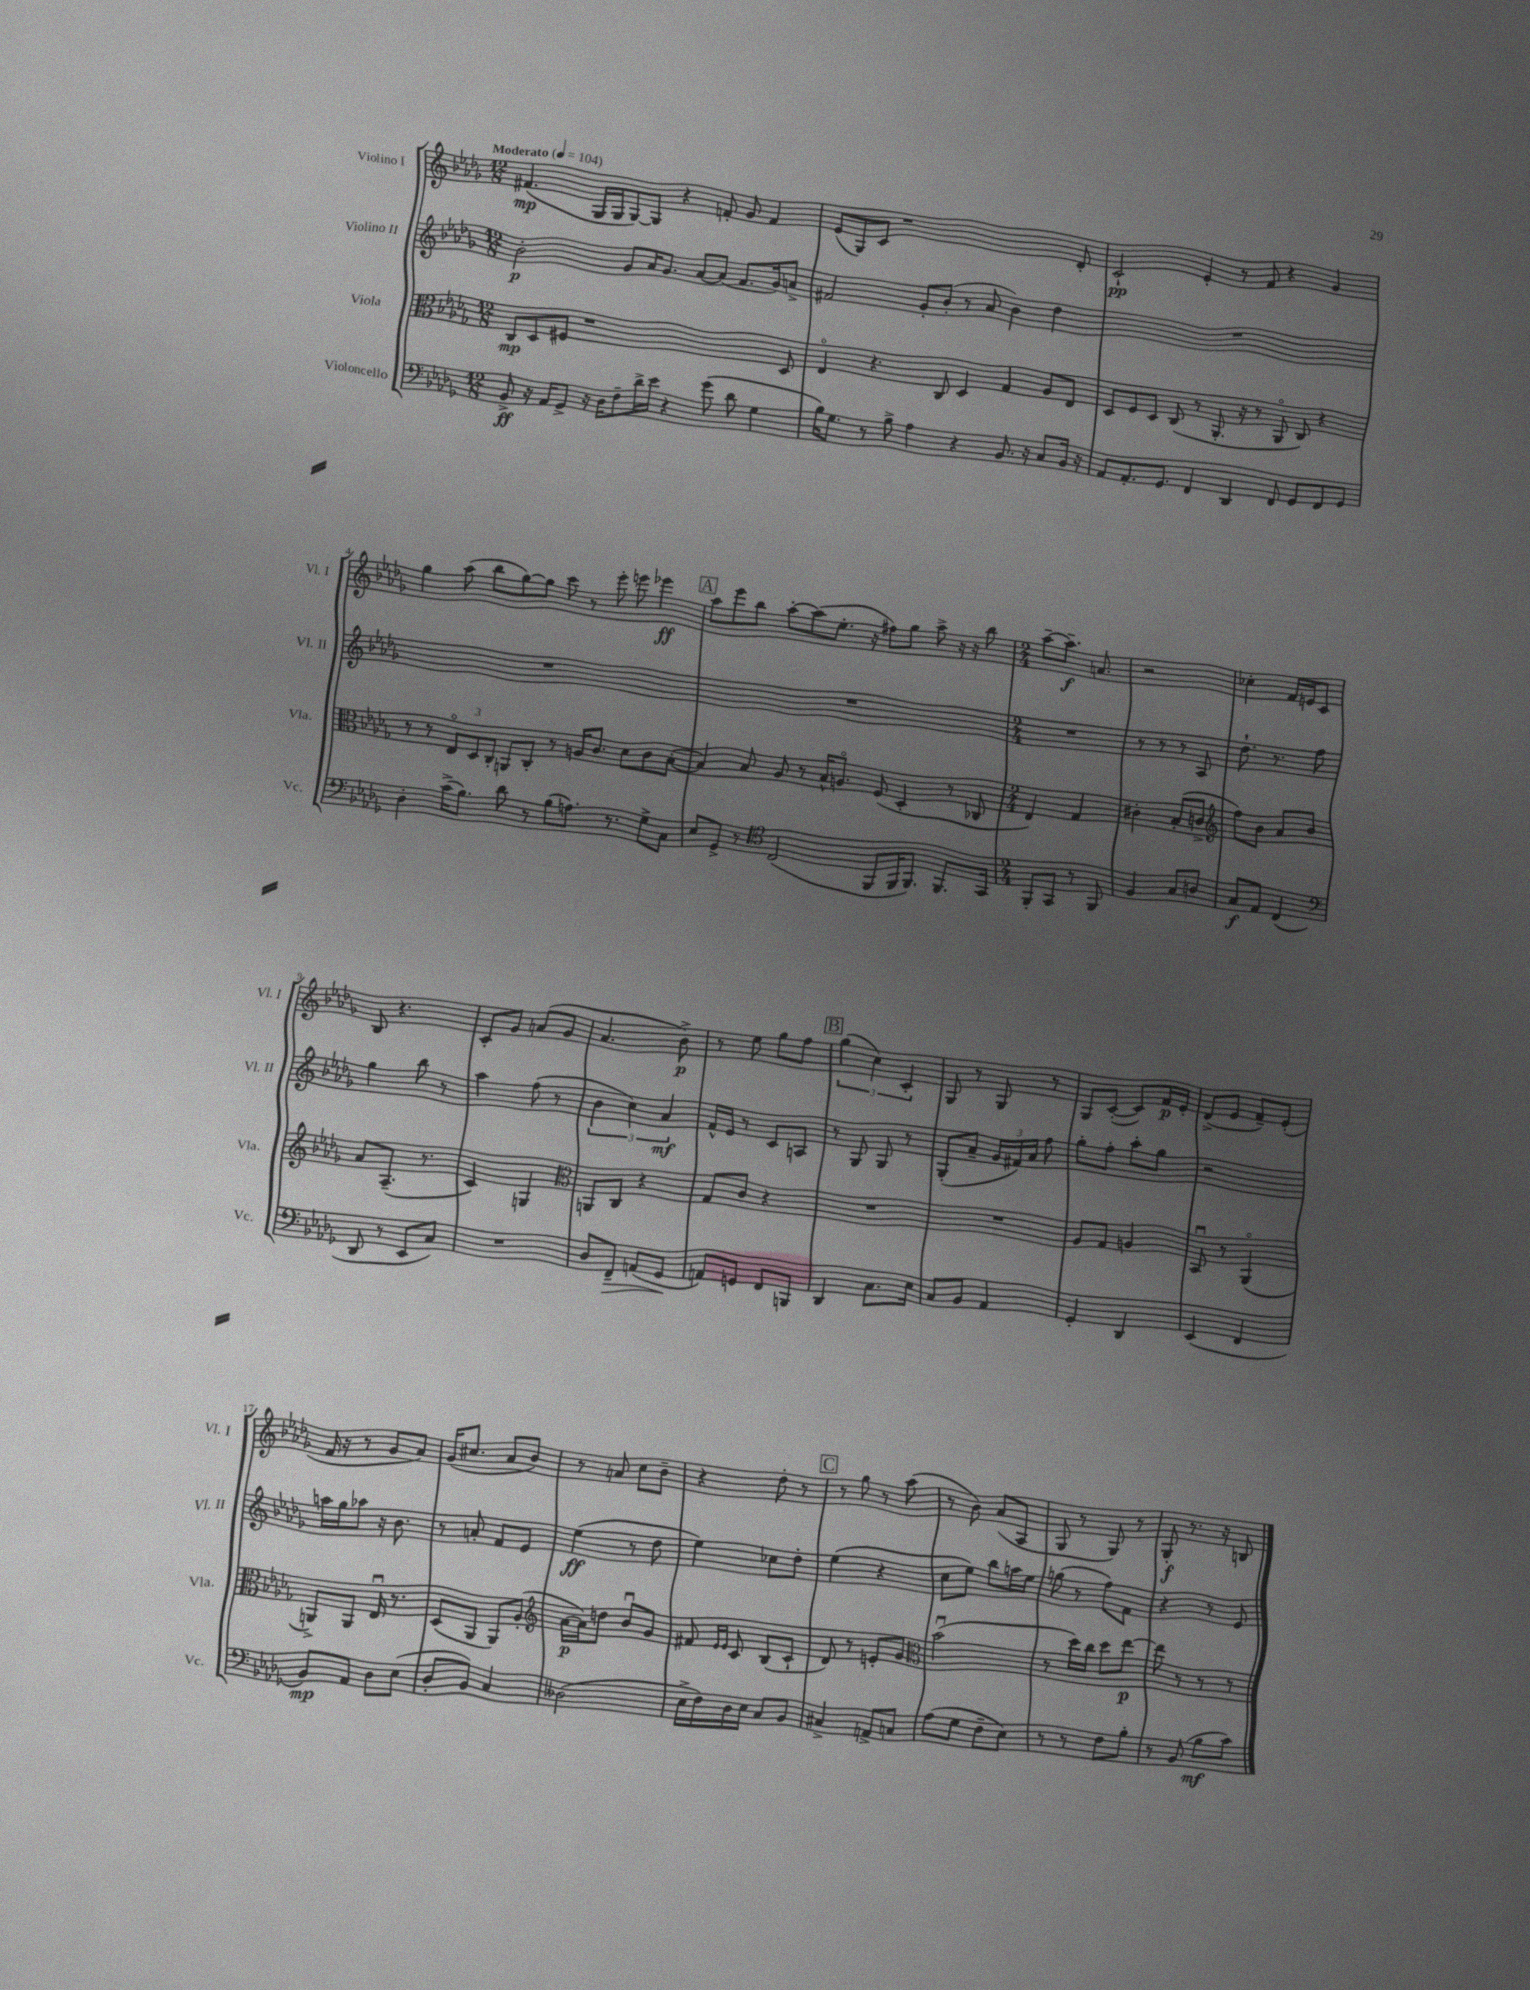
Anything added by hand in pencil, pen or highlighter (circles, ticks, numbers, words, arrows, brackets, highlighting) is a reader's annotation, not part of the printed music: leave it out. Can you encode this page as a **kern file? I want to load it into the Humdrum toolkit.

**kern	**kern	**kern	**kern
*staff4	*staff3	*staff2	*staff1
*clefF4	*clefC3	*clefG2	*clefG2
*k[b-e-a-d-g-]	*k[b-e-a-d-g-]	*k[b-e-a-d-g-]	*k[b-e-a-d-g-]
*M12/8	*M12/8	*M12/8	*M12/8
*MM104	*MM104	*MM104	*MM104
8BB-^/	8C/L	2b-'\	(4.f#/
16r	8D-/	.	.
16AA-/LK	.	.	.
8GG-^/J	8F#/J	.	.
16r	1r	.	16G-/LL
16D-\LK	.	.	16G-/J
8F~\	.	8g-/L	[8G-/)
16d-^\L	.	16a-/K	8G-/]J
16e-\JJ	.	8.g-/J	.
4r	.	.	4r
.	.	[8a-/L	.
(8g-\	.	(8a-/]J	8f'/
8d-\	.	8.f/L	8g-/
4G-\	.	.	4f/
.	.	16g-/k)	.
.	8D-/	8a^/J	.
=	=	=	=
16B-\LK)	4E-o/	2f#/	(8e-/L
8.G-\J	.	.	.
.	.	.	8G-/)
8r	4.r	.	8c/J
8B-^\	.	.	1r
4A-\	.	8g-'/L	.
.	8C/	(8b-'/J	.
4r	4D-/	8r	.
.	.	8a-/	.
8.BB-/	4G-/	4b-\)	.
16r	.	.	.
8C/L	8A-/L	4dd-\	.
16BB-/Jk	8E-/J	.	8d-'/
16r	.	.	.
=	=	=	=
8AA-/L	8D-/L	1.r	2c`/
8.AA-'/	8F/	.	.
.	8D-/J	.	.
8.GG-/J	.	.	.
.	(8C/	.	.
4FF/	8r	.	4e-'/
.	8.AA-'/	.	.
4DD-/	.	.	8r
.	16r	.	.
.	8r	.	8f/
8FF/	8AA-o/	.	4r
8GG-/L	8C/)	.	.
8FF/	4r	.	4g-/
8GG-/J	.	.	.
=	=	=	=
4D-'\	8r	1.r	4gg-\
.	8r	.	.
(16c^\LK	12E-o/L	.	(8aa-\
8.B-\J)	.	.	.
.	12D-/	.	.
.	.	.	8bb-\L
.	12C'/J	.	.
8d-\	8AA/L	.	[8gg-\)
8r	8C'/J	.	8gg-\]J
(8B-\L	8r	.	8ccc\
8.A\J)	16A/LK	.	8r
.	8.c/J	.	.
.	.	.	8eee-'\
8.r	.	.	.
.	8d-\L	.	8eee\
8G-^\L	8c\	.	4eee-\
8C\J	([8B-'\J	.	.
=	=	=	=
8E-/L	4B-/])	1.r	8aa-\L
8GG-^/J	.	.	8eee-\
8r	8B-/	.	8bb-\J
*clefC4	*	*	*
(2C/	8A-/	.	[8aa-'\L
.	8r	.	(8aa-\]
.	16B-^^/LK	.	8.ee-'\J
.	8.Ao/J	.	.
.	.	.	16r
8FF/L	(8F/	.	8ff#\L)
16FF/K	4D-'/	.	8gg-\J
8.FF/J)	.	.	.
.	.	.	8aa-^\
8.FF/L	8r	.	16r
.	.	.	16r
.	8C-/	.	8bb-\
16GG-/Jk	.	.	.
=	=	=	=
*M2/4	*M2/4	*M2/4	*M2/4
8FF'/L	4E-/)	2r	[8aa-~\L
8GG-/J	.	.	8.aa-~\]J
8r	4G-/	.	.
.	.	.	8.a/
8FF/	.	.	.
=	=	=	=
4F/	4c#'\	8r	2r
.	.	8r	.
8G-/L	(8B-'/L	8r	.
8A/J	8c^/J	8A-/	.
=	=	=	=
*	*clefG2	*	*
8G-/L	8ff\L)	8.dd-`\	4cc-'\
8E-/J	8b-\J	.	.
.	.	8.r	.
(4C/	8a-/L	.	16f/LL
.	.	.	16e/J
.	8b-/J	8ff\	8c/J
=	=	=	=
*clefF4	*	*	*
8DD-/	8a-/L	4gg-\	8B-/
8r	(8.A-~/J	.	4.r
8EE-/L	.	8bb-\	.
.	8.r	.	.
8C/J)	.	8r	.
=	=	=	=
2r	4c/)	4aa-\	8c'/L
.	.	.	8g-/J
.	4G/	(8ff\	(8a/L
.	.	8r	8g-/J
=	=	=	=
*	*clefC3	*	*
8D-/L	8AA/L	6b-\	4.a-/
8FF~/J	8C/J	.	.
.	.	6cc\)	.
(8AA/L	4r	.	.
.	.	6a-/	.
8GG-/J	.	.	8b-^\)
=	=	=	=
8AA/L)	8G-/L	16f^^/LL	8r
.	.	16e-/JJ	.
8GG/J	8c/J	8r	8ee-\
8FF/L	4r	8c/L	8gg-\L
8BBB/J	.	8A/J	8ff\J
=	=	=	=
4DD-/	2r	8r	(6gg-\
.	.	8G-/	.
.	.	.	6cc\)
8.C\L	.	8G-/	.
.	.	.	6c'/
.	.	8r	.
16E-\Jk	.	.	.
=	=	=	=
8C/L	2r	(8G-'/L	8G-/
8BB-/J	.	8a-~/J	8r
4AA-/	.	24g-/LL	8G-/
.	.	24f#/)	.
.	.	24a-/JJ	.
.	.	8ff\	8r
=	=	=	=
4GG-'/	8A-/L	8gg-'\L	8G-/L
.	8G-/J	8ff'\J	([8c'/J
4DD-/	4A/	8aa-'\L	8c/]L)
.	.	8gg-\J	16f/L
.	.	.	16e-'/JJ
=	=	=	=
(4EE-/	8BB-u/	2r	(8d-^/L
.	8r	.	8e-/J
4FF/	(4AA-o/	.	8f~/L)
.	.	.	(8e-'/J
=	=	=	=
8BB-/L)	8AA^/L)	16aa\LL	16f/
.	.	16gg-\J	16r
8AA-/J	8AA/J	8aa-\J	8r
8D-\L	16E-u/	16r	8g-/L
.	8.r	8.b-\	.
(8E-\J	.	.	8a-/J)
=	=	=	=
8D-'/L	(8D-/L	8r	(16g-/LK
.	.	.	8.cc#/J
8BB-/J)	8AA-/J	8a'/	.
4C/	8AA-/L)	8f/L	8a-/L
.	(8A-'/J	8e-/J	8b-/J)
=	=	=	=
*	*clefG2	*	*
(2D--\	[16a-\LL	(4ee-\	8r
.	16a-\]J)	.	.
.	8dd\J	.	8a/
.	8b-u/L	8r	8cc\L
.	8g-/J	8dd-\	8b-~\J
=	=	=	=
16E-^\LL	8f#/	4ee-\)	4r
16F\)	.	.	.
.	16qqe-/LL	.	.
.	16qqe-/JJ	.	.
16D-\	8c/	.	.
16E-\JJ	.	.	.
8C/L	(8B-/L	8cc-\L	8dd-'\
8BB-/J	8c`/J	8dd-'\J	8r
=	=	=	=
4C#^/	8d-/)	(4ee-\	8r
.	8r	.	8gg-\
8AA^/L	8e'/L	4r	8r
8C/J	8g-/J	.	(8aa-\
=	=	=	=
*	*clefC3	*	*
(8A-\L	(2b-u\	8cc\L	8r
8G-\J	.	8ee-\J)	8b-\)
8F~\L	.	8bb-\L	(8a-/L
8E-\J)	.	16aa\L	8A-/J
.	.	16ee-\JJ	.
=	=	=	=
8r	8r	(8gg\	8G-/
8r	16dd-\LL)	8r	8r
.	16cc\JJ	.	.
8F\L	8dd-\L	8ff\L)	8G-/)
8B-'\J	[8ee-\J	8f\J	8r
=	=	=	=
8r	8ee-\]	4r	8G-'/
(8BB-/	8r	.	8.r
8B-\L	8r	8r	.
.	.	.	16r
8c\J)	8r	8e-/	8B/
==	==	==	==
*-	*-	*-	*-
